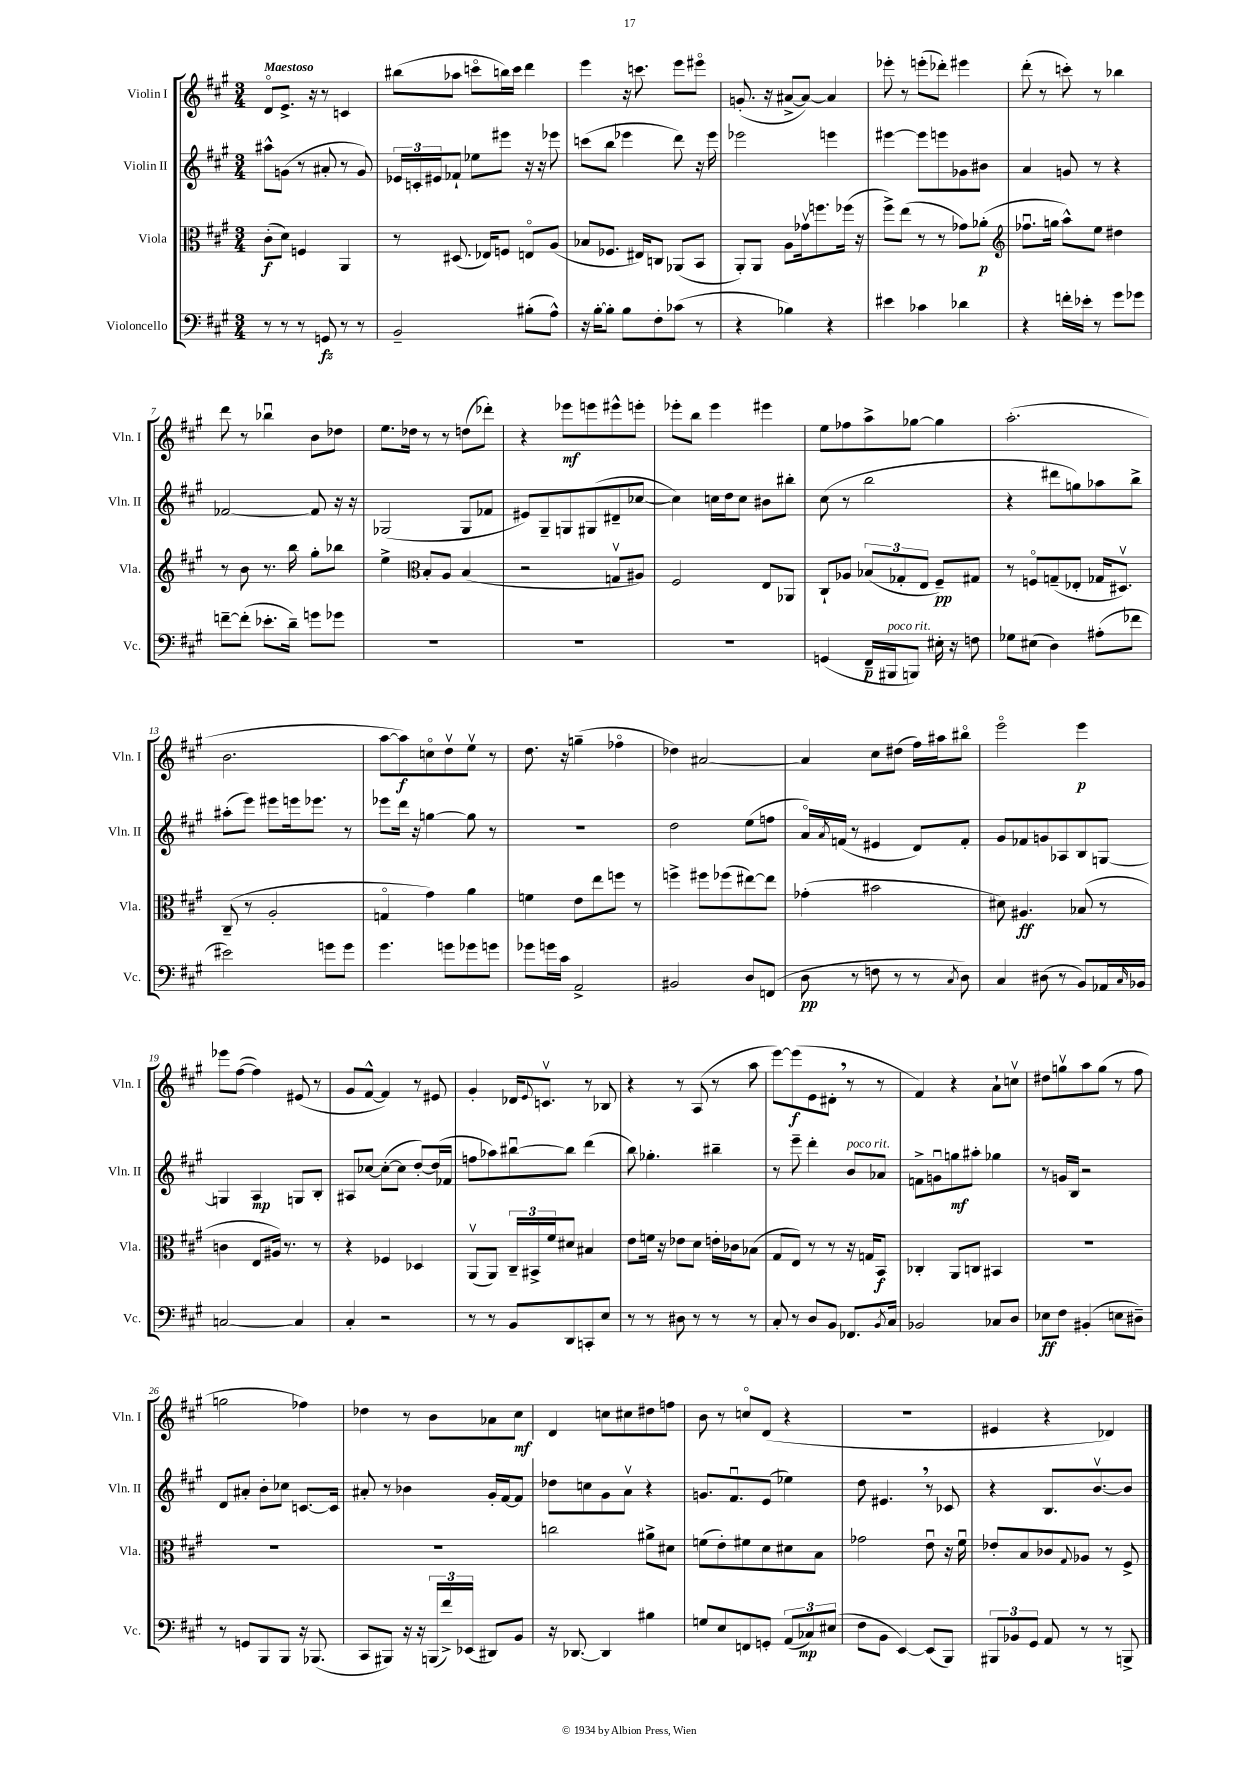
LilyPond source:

<<
\new StaffGroup <<
\new Staff = "s0" \with { instrumentName = "Violin I" shortInstrumentName = "Vln. I" } {
    \clef treble \key a \major \numericTimeSignature \time 3/4 \tempo "Maestoso"
    d'8\flageolet e'8.-> r16 r8 c'4 |
    bis''8( aes''8 c'''8\flageolet b''16) c'''16 d'''4 |
    e'''4 r16 c'''8. e'''8 eis'''8\flageolet |
    g'8.-.( r16 ais'8~-> ais'8~) ais'4 |
    ees'''8-. r8 e'''8-.( des'''8-.) eis'''4 |
    d'''8-.( r8 c'''8-.) r8 bes''4 |
    d'''8 r8 bes''4\downbow b'8 des''8 |
    e''8. des''16 r8 r8 d''8( des'''8-.) |
    r4 ees'''8\mf e'''8 eis'''8-^ e'''8-. |
    ees'''8-. b''8 ees'''4 eis'''4 |
    e''8 fes''8 a''8-> ges''8~ ges''4 |
    a''2.-.( |
    b'2. |
    a''8~ a''8\f) c''8\flageolet d''8\upbow e''8\upbow r8 |
    d''8. r16 g''4--( fes''4\flageolet |
    des''4) ais'2~ |
    ais'4 cis''8 dis''8( fis''16) ais''16 bis''8\flageolet |
    e'''2\flageolet e'''4\p |
    ees'''8 fis''8~( fis''4) eis'8( r8 |
    gis'8 fis'8~-^ fis'4) r8 eis'8 |
    gis'4-. des'16 \appoggiatura { e'8 } c'8.\upbow r8 bes8 |
    r4 r8 a8( r8 a''8 |
    e'''8~) e'''8\f( e'8 dis'8-. \breathe r8 r8 |
    fis'4) r4 a'8-! c''8\upbow |
    dis''8 g''8\upbow a''8 g''8( r8 fis''8 |
    g''2 fes''4) |
    des''4 r8 b'8 aes'8 cis''8\mf |
    d'4 c''8 cis''8 dis''8 f''8 |
    b'8 r8 c''8\flageolet d'8( r4 |
    R2. |
    eis'4 r4 des'4) \bar "|." |
}
\new Staff = "s1" \with { instrumentName = "Violin II" shortInstrumentName = "Vln. II" } {
    \clef treble \key a \major \numericTimeSignature \time 3/4
    ais''8-^ g'8( r8 ais'8-. r8 g'8) |
    \tuplet 3/2 { ees'16 c'16-. eis'16 } fes'8-! ees''8 eis'''8 r16 r16 ees'''8 |
    c'''8( b''8 ees'''4 d'''8) r16 ees'''16 |
    ees'''2 e'''4 |
    eis'''4~ eis'''8 e'''8 ges'8 bis'8 |
    a'4 g'8 r8 r4 |
    fes'2~ fes'8 r16 r16 |
    ges2( ges8 fes'8 |
    eis'8) gis8-- g8 gis8( dis'8-- ces''8~ |
    ces''4) c''16 d''16 c''8 bis'8 bis''8-. |
    cis''8( r8 b''2 |
    r4 dis'''8 g''8) aes''8 b''8-> |
    ais''8-.( e'''8) eis'''8 e'''16 ees'''8. r8 |
    ees'''8 d'''16 r16 g''4~ g''8 r8 |
    R2. |
    d''2 e''8( f''8 |
    a'16\flageolet) \acciaccatura { a'8 } f'16( r8 eis'4 d'8) f'8-. |
    gis'8 fes'8 g'8 aes8 b8 g8~ |
    g4 a4\mp g8 b8-. |
    ais8 ces''8~ ces''8~-.( ces''8 d''8~-.) d''16( fes'16 |
    f''8 aes''8) bis''8~\downbow bis''8 d'''4( |
    b''8) ges''4.-. bis''4-- |
    r8 e'''8-- d'''4-. b'8^\markup { \italic "poco rit." } aes'8 |
    f'8-> g'8\downbow g''8\mf ais''8-. ges''4 |
    r8 g'16 b16 r2 |
    d'8 ais'8-. b'8-. ces''8 c'8.~ c'16 |
    ais'8-. r8 bes'4 gis'16-. fis'16~ fis'8 |
    des''8 c''8 gis'8 a'8\upbow r4 |
    g'8. fis'8.\downbow e'8( ees''4) |
    d''8 eis'4. \breathe r8 ces'8 |
    r4 b8. b'8.~\upbow b'8 \bar "|." |
}
\new Staff = "s2" \with { instrumentName = "Viola" shortInstrumentName = "Vla." } {
    \clef alto \key a \major \numericTimeSignature \time 3/4
    cis'8-.\f( d'8) f4 a,4 |
    r8 dis8.( ees16) f8 e8\flageolet a8( |
    bes8 fes8. eis16) c8 aes,8( b,8 |
    a,8-.) a,8 a8 ges'16\upbow f''8. fes''16( r16 |
    fis''8->) e''8( r8 r8 ges'8) aes'8-.\p( |
    \clef treble fes''8.\downbow g''16 a''8-^) e''8 dis''4 |
    r8 b'8 r8. b''16 gis''8-. bes''8 |
    e''4-> \clef alto b8-. a8 b4( |
    r2 g8\upbow ais8) |
    fis2 e8 aes,8 |
    cis8-! aes8 \tuplet 3/2 { bes8( ges8-. e8 } fis8--\pp) gis8 |
    r8 f8\flageolet g8--( ees8-. ges16 dis8.\upbow) |
    cis8--( r8 a2-. |
    g4\flageolet gis'4) a'4 |
    f'4 e'8 e''8 f''8 r8 |
    f''4-> fis''8 fes''8( eis''8~) eis''8 |
    ges'4-.( bis'2 |
    dis'8) ais4.\ff bes8( r8 |
    c'4 e8 ais16) r8. r8 |
    r4 fes4 des4 |
    a,8\upbow( a,8) \tuplet 3/2 { cis16-- bis,16-> fis'16 } dis'8 bis4 |
    e'8 f'16 r16 ees'8 d'8 e'16-. ces'16 bes8( |
    gis8 e8) r8 r8 r16 g16 b,8\f |
    ces4-. a,8 c8 bis,4 |
    R2. |
    R2. |
    R2. |
    c''2 ais'8-> dis'8 |
    f'8( e'8-.) fis'8 d'8 dis'8 b8 |
    ges'2 e'8\downbow r16 fis'16\downbow |
    ees'8-. b8 ces'8 \appoggiatura { gis8 } aes8 r8 fis8-> \bar "|." |
}
\new Staff = "s3" \with { instrumentName = "Violoncello" shortInstrumentName = "Vc." } {
    \clef bass \key a \major \numericTimeSignature \time 3/4
    r8 r8 r8 g,8\fz r8 r8 |
    b,2-- bis8-.( a8-^) |
    r16 b16~-. b8-. b8 fis8-. ces'8( r8 |
    r4 bes4) r4 |
    eis'4 ces'4 des'4 |
    r4 f'16-. ees'16-. r8 gis'8 ges'8 |
    f'8~-- f'8-.( ees'8.-. d'16--) g'8 ges'8 |
    R2. |
    R2. |
    R2. |
    g,4( fis,16--\p bis,,16^\markup { \italic "poco rit." } b,,8) eis16-. r16 f8 |
    ges8 eis8( d4) ais8-.( fes'8 |
    eis'2) g'8 g'8 |
    gis'4. g'8 ges'8 g'8 |
    ges'8 g'16 cis'16 a,2-> |
    bis,2 d8 f,8( |
    d8\pp r8 f8 r8 r8 \acciaccatura { cis8 } d8) |
    cis4 dis8( r8 b,8) aes,16 \grace { cis16 } bes,16 |
    c2~ c4 |
    cis4-. r2 |
    r8 r8 b,8 d,8 c,8-. e8 |
    r8 r8 dis8 r8 r8 r8 |
    cis8-. r8 d8 b,8 fes,8. \acciaccatura { b,8 } cis16 |
    bes,2 ces8 d8 |
    ees8\ff fis8 bis,4-.( e8 dis8--) |
    r8 g,8 b,,8 b,,8 r16 bes,,8.( |
    cis,8 bis,,8) r16 r16 \tuplet 3/2 { b,,16( fis'16->) ees,16( } dis,8) b,8 |
    r16 des,8.~ des,4 bis4 |
    g8 e8 f,8 g,8-. \tuplet 3/2 { a,8( ces8\mp) eis8( } |
    fis8 b,8 e,4~) e,8( b,,8) |
    \tuplet 3/2 { bis,,8 bes,8 gis,8 } a,8 r8 r8 b,,8-> \bar "|." |
}
>>
>>
